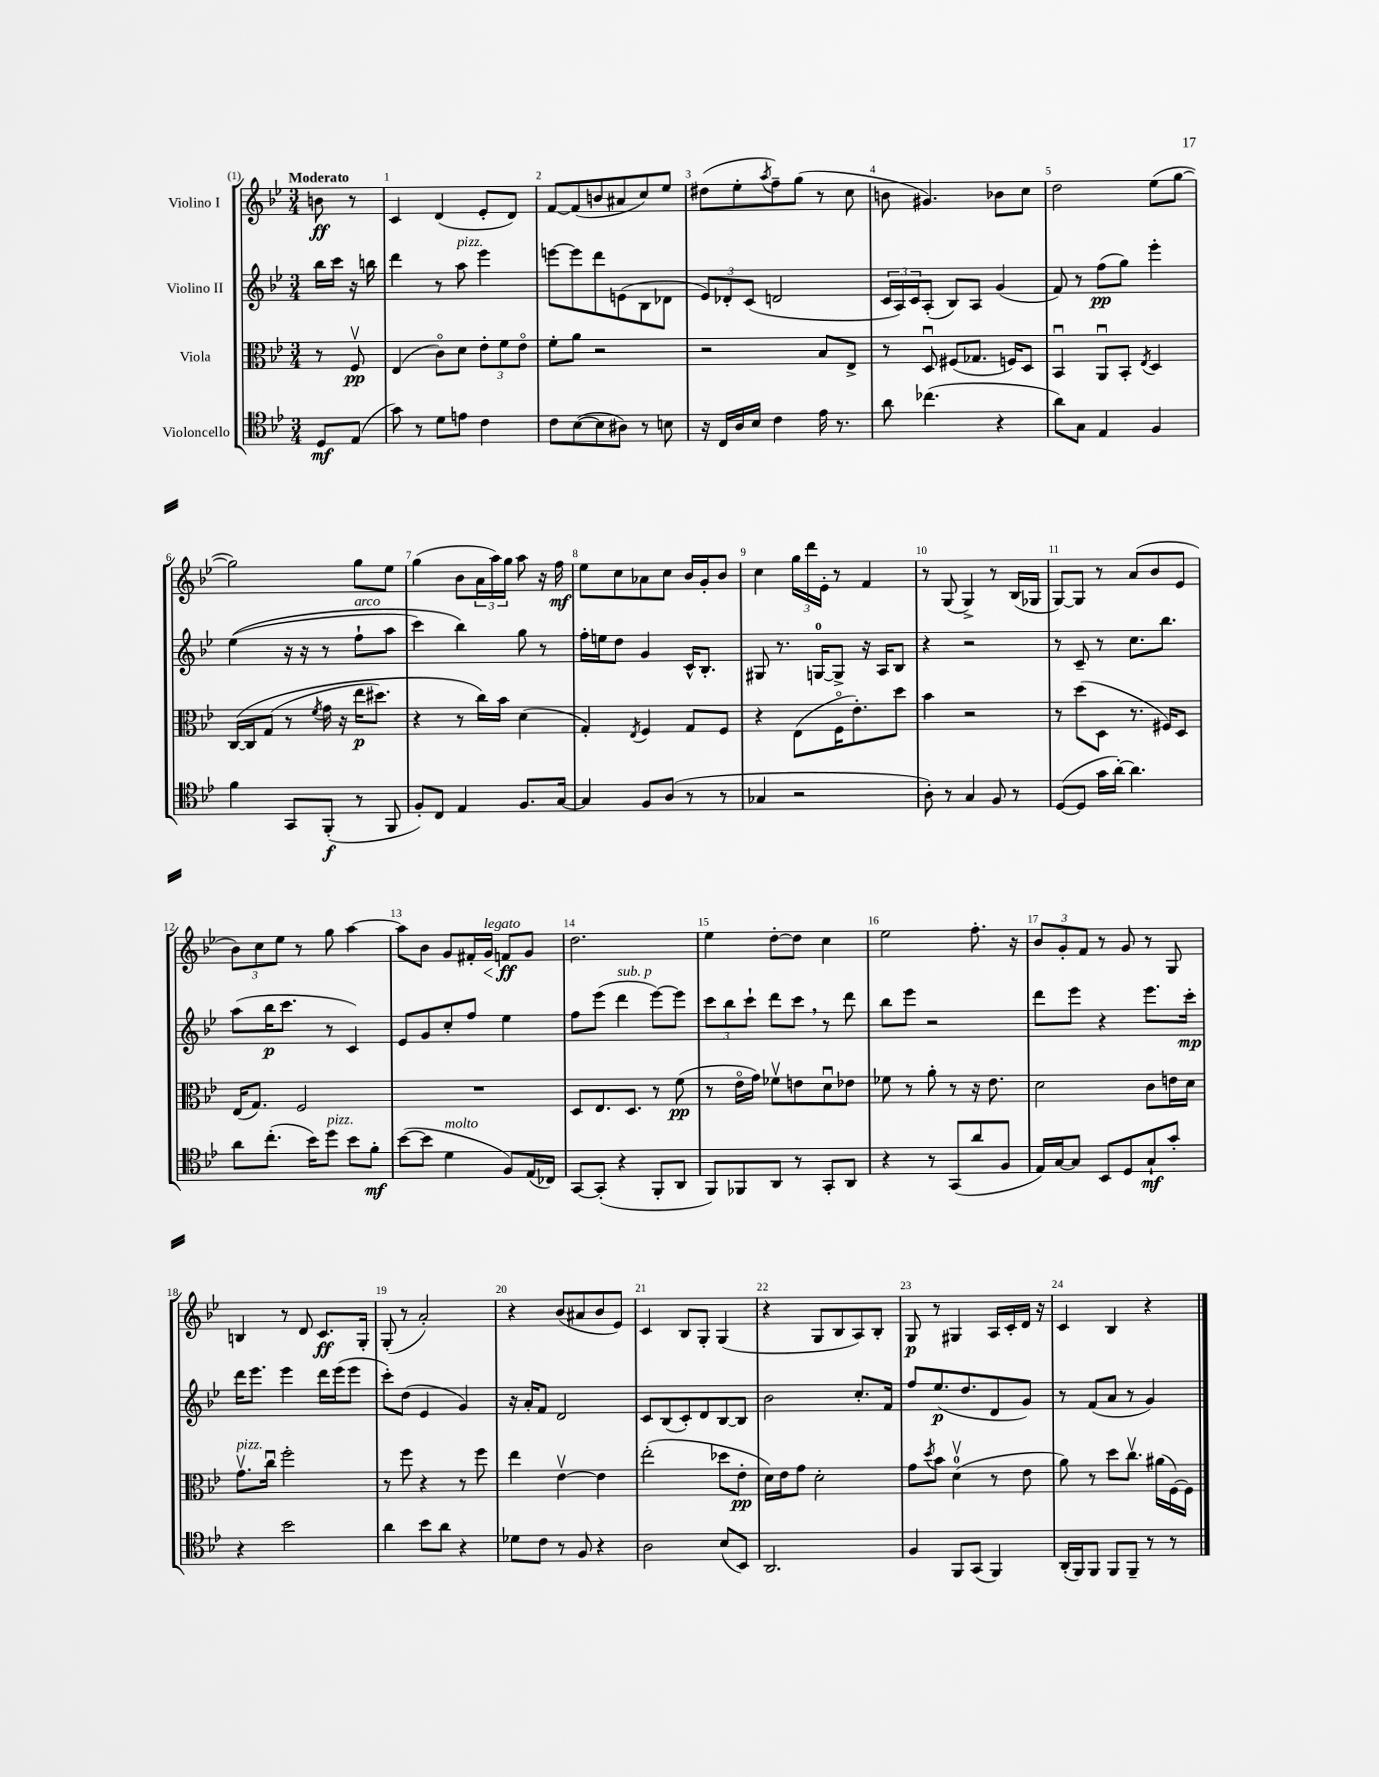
<<
\new StaffGroup <<
\new Staff = "s0" \with { instrumentName = "Violino I" } {
    \clef treble \key bes \major \numericTimeSignature \time 3/4 \partial 4 \tempo "Moderato"
    b'8\ff r8 |
    c'4 d'4( ees'8-. d'8) |
    f'8~ f'8( b'8 ais'8 c''8) ees''8 |
    dis''8( ees''8-. \acciaccatura { a''8 } f''8--) g''8( r8 c''8 |
    b'8 gis'4.) bes'8 c''8 |
    d''2 ees''8( g''8~ |
    g''2) g''8 ees''8 |
    g''4( bes'8 \tuplet 3/2 { a'16 a''16) g''16 } a''8 r16 f''16\mf |
    ees''8 c''8 aes'8 c''8 bes'16 g'16-. bes'8 |
    c''4 \tuplet 3/2 { g''16 d'''16 ees'16-. } r8 f'4 |
    r8 g8( g4->) r8 bes16( ges16 |
    g8~) g8 r8 a'8( bes'8 ees'8 |
    \tuplet 3/2 { bes'8) c''8 ees''8 } r8 g''8 a''4~ |
    a''8 bes'8 g'8 fis'16-. g'16\<^\markup { \italic "legato" } f'8\ff\! g'8 |
    d''2. |
    ees''4 d''8~-. d''8 c''4 |
    ees''2 f''8.-. r16 |
    \tuplet 3/2 { bes'8 g'8-. f'8 } r8 g'8 r8 g8 |
    b4 r8 d'8 c'8.\ff g16-. |
    g8-.( r8 a'2-.) |
    r4 bes'8( ais'8 bes'8 ees'8) |
    c'4 bes8 g8-. g4( |
    r4 g8 bes8 a8) bes8-. |
    g8\p r8 gis4 a16 c'16-. d'16 r16 |
    c'4 bes4 r4 \bar "|." |
}
\new Staff = "s1" \with { instrumentName = "Violino II" } {
    \clef treble \key bes \major \numericTimeSignature \time 3/4 \partial 4
    bes''16 c'''16 r16 b''16 |
    d'''4 r8 a''8^\markup { \italic "pizz." } ees'''4 |
    e'''8~ e'''8 d'''8 e'8( bes8 des'8 |
    \tuplet 3/2 { ees'8) des'8-. c'8( } d'2 |
    \tuplet 3/2 { c'16 a16) c'16 } a8-.( bes8) a8 g'4( |
    f'8) r8 f''8\pp( g''8) ees'''4-. |
    ees''4(\( r16 r16 r8 f''8-!^\markup { \italic "arco" } a''8 |
    c'''4) bes''4\) g''8 r8 |
    f''16-. e''16 d''8 g'4 c'16-^ bes8.-. |
    gis8 r8. g16-0~ g8-> r16 a16 bes8 |
    r4 r2 |
    r8 c'8-- r8 c''8. bes''8. |
    a''8( bes''16\p c'''8. r8 c'4) |
    ees'8 g'8 c''8-. f''8 ees''4 |
    f''8 ees'''8( d'''4^\markup { \italic "sub. p" } ees'''8~) ees'''8 |
    \tuplet 3/2 { c'''8 bes''8 c'''8-! } d'''8 c'''8 \breathe r8 d'''8 |
    bes''8 ees'''8 r2 |
    d'''8 ees'''8 r4 ees'''8. c'''16-.\mp |
    d'''16 ees'''8. ees'''4 d'''16 ees'''16( ees'''8 |
    c'''8-.) d''8( ees'4 g'4) |
    r16 a'16-. f'8 d'2 |
    c'8 bes8( c'8-.) d'8 bes8~ bes8 |
    bes'2 c''8.-. f'16 |
    f''8 ees''8.\p( d''8. d'8 g'8) |
    r8 f'8( a'8 r8 g'4) \bar "|." |
}
\new Staff = "s2" \with { instrumentName = "Viola" } {
    \clef alto \key bes \major \numericTimeSignature \time 3/4 \partial 4
    r8 f8\upbow\pp |
    ees4( c'8\flageolet) d'8 \tuplet 3/2 { ees'8-. f'8 ees'8\flageolet } |
    f'8-. a'8 r2 |
    r2 bes8 ees8-> |
    r8 d8\downbow fis8( ges8. f16) d8 |
    bes,4\downbow a,8\downbow bes,8-. \acciaccatura { ees8 } d4 |
    c16~\( c16 g8( r8 \acciaccatura { f'8 } g'16 r16 ees''16\p dis''8.) |
    r4 r8 c''16\) bes'16 d'4( |
    g4-.) \acciaccatura { ees8 } f4 g8 f8 |
    r4 ees8( f16\flageolet ees'8.-.) d''8 |
    bes'4 r2 |
    r8 d''8( d8 r8. fis16) d8 |
    ees16( g8.) f2 |
    R2. |
    d8 ees8. d8. r8 f'8\pp( |
    r8 ees'16\flageolet g'16) fes'8\upbow e'8 d'8\downbow ees'8 |
    fes'8 r8 a'8-. r8 r16 ees'8. |
    d'2 c'8 e'16 d'16 |
    g'8.\upbow^\markup { \italic "pizz." } c''16\downbow f''2-. |
    r8 f''8 r4 r8 f''8 |
    ees''4 ees'4~\upbow ees'4 |
    ees''2-.( des''8 ees'8-.\pp |
    d'16) ees'16 g'8 d'2-. |
    g'8 \acciaccatura { d''8 } bes'8 d'4-0\upbow( r8 ees'8 |
    a'8) r8 d''8 c''8.\upbow ais'16( f16~) f16 \bar "|." |
}
\new Staff = "s3" \with { instrumentName = "Violoncello" } {
    \clef tenor \key bes \major \numericTimeSignature \time 3/4 \partial 4
    d8\mf ees8( |
    g'8) r8 d'8 e'8 c'4 |
    c'8 bes8~( bes8 ais8) r8 b8 |
    r16 c16 a16 bes16 c'4 ees'16 r8. |
    a'8 ces''4.( r4 |
    a'8) g8 ees4 f4 |
    f'4 g,8 f,8-.\f( r8 f,8 |
    f8-.) c8 ees4 f8. g16~ |
    g4 f8 a8( r8 r8 |
    ges4 r2 |
    a8-.) r8 g4 f8 r8 |
    d8~( d8 g'16 a'16~-.) a'4. |
    a'8 c''8.-.( bes'16) d''8^\markup { \italic "pizz." } bes'8 f'8-.\mf |
    bes'8~( bes'8 d'4^\markup { \italic "molto" } f8) ees16( ces16) |
    g,8~ g,8-.( r4 f,8-. a,8 |
    f,8) fes,8 a,8 r8 g,8-. a,8 |
    r4 r8 g,8( a'8 f8 |
    ees16) g16~ g8 bes,8 d8 g8-!\mf g'8-. |
    r4 bes'2 |
    a'4 bes'8 a'8 r4 |
    des'8 c'8 r8 f8 r4 |
    a2 bes8( bes,8) |
    a,2. |
    f4 f,8 g,8( f,4) |
    a,16-.( f,16) f,8 f,8 f,8-- r8 r8 \bar "|." |
}
>>
>>
\layout { \context { \Score \override BarNumber.break-visibility = ##(#f #t #t) barNumberVisibility = #all-bar-numbers-visible } }
